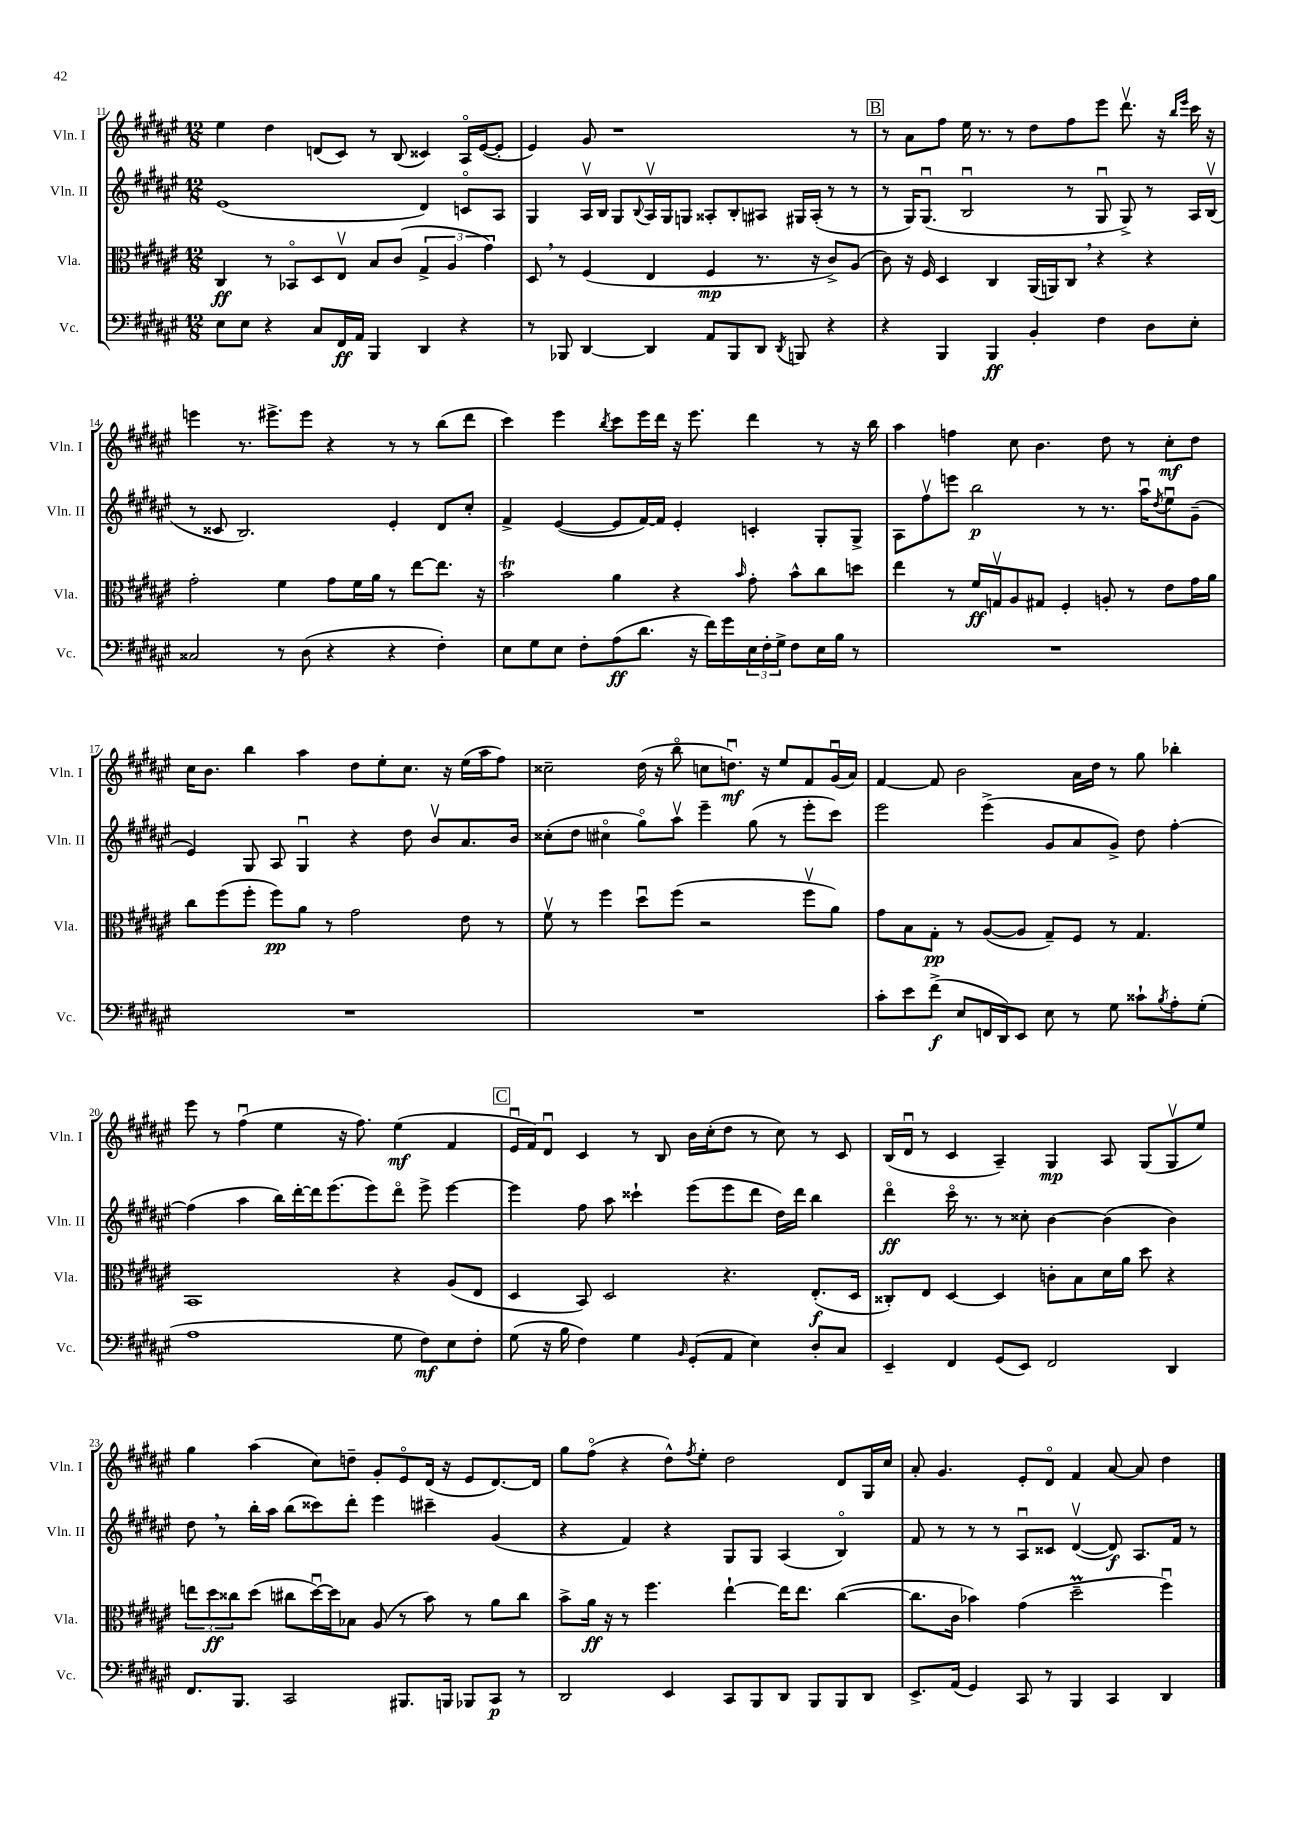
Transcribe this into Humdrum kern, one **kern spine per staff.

**kern	**dynam	**kern	**dynam	**kern	**dynam	**kern	**dynam
*part4	*part4	*part3	*part3	*part2	*part2	*part1	*part1
*staff4	*staff4	*staff3	*staff3	*staff2	*staff2	*staff1	*staff1
*I"Vc.	*	*I"Vla.	*	*I"Vln. II	*	*I"Vln. I	*
*I'Vc.	*	*I'Vla.	*	*I'Vln. II	*	*I'Vln. I	*
*clefF4	*	*clefC3	*	*clefG2	*	*clefG2	*
*k[f#c#g#d#a#e#]	*	*k[f#c#g#d#a#e#]	*	*k[f#c#g#d#a#e#]	*	*k[f#c#g#d#a#e#]	*
*M12/8	*	*M12/8	*	*M12/8	*	*M12/8	*
=11	=11	=11	=11	=11	=11	=11	=11
8E#\L	.	4C#/	ff	(1e#	.	4ee#\	.
8E#\J	.	.	.	.	.	.	.
4r	.	8r	.	.	.	4dd#\	.
.	.	8BB-X/L	.	.	.	.	.
8C#/L	.	8D#/	.	.	.	(8dn/L	.
16FF#/L	ff	8E#v/J	.	.	.	8c#/J)	.
16AA#/JJ	.	.	.	.	.	.	.
4BBB/	.	8B/L	.	.	.	8r	.
.	.	(8c#/J	.	.	.	(8B/	.
4DD#/	.	6G#^/	.	4d#/)	.	4c##X/)	.
.	.	6A#/	.	.	.	.	.
4r	.	.	.	8cn/L	.	16A#/LL	.
.	.	.	.	.	.	([16e#/J	.
.	.	6g#\)	.	.	.	.	.
.	.	.	.	8A#/J	.	8e#'/J]	.
=12	=12	=12	=12	=12	=12	=12	=12
8r	.	8D#,/	.	4G#/	.	4e#/)	.
8BBB-X/	.	8r	.	.	.	.	.
[4DD#/	.	(4F#/	.	16A#v/LL	.	8g#/	.
.	.	.	.	16B/JJ	.	.	.
.	.	.	.	8G#/L	.	1r	.
.	.	.	.	8qqB/	.	.	.
4DD#/]	.	4E#/	.	16A#v/L	.	.	.
.	.	.	.	16G#/J	.	.	.
.	.	.	.	8Gn/J	.	.	.
8AA#/L	.	4F#/	mp	8A##X'/L	.	.	.
8BBB-/	.	.	.	8B'/	.	.	.
8DD#/J	.	8.r	.	8A#X/J	.	.	.
8qDD#/	.	.	.	.	.	.	.
8BBBn/	.	.	.	16G#X/LL	.	.	.
.	.	16r	.	(16A#'/JJ	.	.	.
4r	.	8c#^/L)	.	8r	.	.	.
.	.	(8A#/J	.	8r	.	8r	.
!!LO:REH:place=s1:t=B
=13	=13	=13	=13	=13	=13	=13	=13
4r	.	8c#\)	.	8r	.	8r	.
.	.	16r	.	16G#/KL)	.	8a#\L	.
.	.	16F#/	.	(8.G#u/J	.	.	.
4BBB/	.	4D#/	.	.	.	8ff#\J	.
.	.	.	.	2Bu/	.	16ee#\	.
.	.	.	.	.	.	8.r	.
4BBB/	ff	4C#/	.	.	.	.	.
.	.	.	.	.	.	8r	.
4BB'/	.	(16AA#/LL	.	.	.	8dd#\L	.
.	.	16AAn/J)	.	.	.	.	.
.	.	8C#,/J	.	8r	.	8ff#\	.
4F#\	.	4r	.	8G#u/	.	8eee#\J	.
.	.	.	.	8G#^/)	.	8.ddd#v\	.
8D#\L	.	4r	.	8r	.	.	.
.	.	.	.	.	.	16r	.
.	.	.	.	.	.	16qqbb/LL	.
.	.	.	.	.	.	16qqeee#/JJ	.
8E#'\J	.	.	.	16A#/LL	.	16ccc#\	.
.	.	.	.	(16Bv/JJ	.	16r	.
!!LO:LB:g=z
=14	=14	=14	=14	=14	=14	=14	=14
2C##X/	.	2g#'\	.	8r	.	4eeen\	.
.	.	.	.	8c##X/	.	.	.
.	.	.	.	2.B/)	.	8.r	.
.	.	.	.	.	.	8.eee#X^\L	.
8r	.	4f#\	.	.	.	.	.
(8D#\	.	.	.	.	.	8eee#\J	.
4r	.	8g#\L	.	.	.	4r	.
.	.	16f#\L	.	.	.	.	.
.	.	16a#\JJ	.	.	.	.	.
4r	.	8r	.	4e#'/	.	8r	.
.	.	[8ee#\L	.	.	.	8r	.
4F#'\)	.	8.ee#\J]	.	8d#/L	.	(8bb\L	.
.	.	.	.	8cc#'/J	.	8ddd#\J	.
.	.	16r	.	.	.	.	.
=15	=15	=15	=15	=15	=15	=15	=15
8E#\L	.	2bT\	.	4f#^/	.	4ccc#\)	.
8G#\	.	.	.	.	.	.	.
8E#\J	.	.	.	([4e#/	.	4eee#\	.
8F#'\L	.	.	.	.	.	.	.
.	.	.	.	.	.	8qbb/	.
(8A#\	ff	4a#\	.	8e#/L]	.	8ccc#\L	.
8.d#\J	.	.	.	[16f#/L)	.	16eee#\L	.
.	.	.	.	16f#/JJ]	.	16ddd#\JJ	.
.	.	4r	.	4e#'/	.	16r	.
16r	.	.	.	.	.	8.eee#\	.
16f#\LL)	.	.	.	.	.	.	.
16g#\	.	.	.	.	.	.	.
.	.	16qqb/	.	.	.	.	.
24E#\	.	8g#'\	.	4cn'/	.	4ddd#\	.
24F#'\	.	.	.	.	.	.	.
24G#^\JJ	.	.	.	.	.	.	.
8F#\L	.	8b^^\L	.	.	.	.	.
16E#\L	.	8cc#\	.	8G#'/L	.	8r	.
16B\JJ	.	.	.	.	.	.	.
8r	.	8ddn\J	.	8G#^/J	.	16r	.
.	.	.	.	.	.	16bb\	.
=16	=16	=16	=16	=16	=16	=16	=16
1.r	.	4ee#\	.	8A#\L	.	4aa#\	.
.	.	.	.	8ff#v\	.	.	.
.	.	8r	.	8eeen\J	.	4ffn\	.
.	.	16f#/LL	ff	2bb\	p	.	.
.	.	16Gnv/J	.	.	.	.	.
.	.	8A#/	.	.	.	8cc#\	.
.	.	8G#X/J	.	.	.	4.b\	.
.	.	4F#'/	.	.	.	.	.
.	.	.	.	8r	.	.	.
.	.	8An'/	.	8.r	.	8dd#\	.
.	.	8r	.	.	.	8r	.
.	.	.	.	16aa#u\KL	.	.	.
.	.	.	.	8qdd#/	.	.	.
.	.	8e#\L	.	8ee#u\	.	8cc#'\L	mf
.	.	16g#\L	.	(8g#~\J	.	8dd#\J	.
.	.	16a#\JJ	.	.	.	.	.
!!LO:LB:g=z
=17	=17	=17	=17	=17	=17	=17	=17
1.r	.	8cc#\L	.	4e#/)	.	16cc#\KL	.
.	.	.	.	.	.	8.b\J	.
.	.	(8ff#\	.	.	.	.	.
.	.	8ff#'\J	.	8G#/	.	4bb\	.
.	.	8ff#\L)	pp	8A#/	.	.	.
.	.	8a#\J	.	4G#u/	.	4aa#\	.
.	.	8r	.	.	.	.	.
.	.	2g#\	.	4r	.	8dd#\L	.
.	.	.	.	.	.	8ee#'\	.
.	.	.	.	8dd#\	.	8.cc#\J	.
.	.	.	.	8bv/L	.	.	.
.	.	.	.	.	.	16r	.
.	.	8e#\	.	8.a#/	.	(16ee#\LL	.
.	.	.	.	.	.	16aa#\J	.
.	.	8r	.	.	.	8ff#\J)	.
.	.	.	.	16b/Jk	.	.	.
=18	=18	=18	=18	=18	=18	=18	=18
1.r	.	8f#v\	.	(8cc##X'\L	.	2cc##X~\	.
.	.	8r	.	8dd#\J	.	.	.
.	.	4ff#\	.	4cc#X\	.	.	.
.	.	8dd#u\L	.	8gg#\L)	.	(16dd#\	.
.	.	.	.	.	.	16r	.
.	.	(8ff#\J	.	8aa#v\J	.	8bb\	.
.	.	2r	.	4eee#~\	.	8ccn\L	.
.	.	.	.	.	.	8.ddnu\J)	mf
.	.	.	.	(8gg#\	.	.	.
.	.	.	.	.	.	16r	.
.	.	.	.	8r	.	8ee#/L	.
.	.	8ff#v\L	.	8eee#'\L	.	8f#/	.
.	.	8a#\J)	.	8ccc#\J)	.	(16g#u/L	.
.	.	.	.	.	.	16a#/JJ)	.
=19	=19	=19	=19	=19	=19	=19	=19
8c#'\L	.	8g#\L	.	2eee#\	.	[4f#/	.
8e#\	.	8B\	.	.	.	.	.
(8f#^\J	f	8G#'\J	pp	.	.	8f#/]	.
8E#/L	.	8r	.	.	.	2b\	.
16FFn/L	.	([8A#/L	.	(4eee#^\	.	.	.
16DD#/J)	.	.	.	.	.	.	.
8EE#/J	.	8A#/J]	.	.	.	.	.
8E#\	.	8G#~/L)	.	8g#/L	.	.	.
8r	.	8F#/J	.	8a#/	.	16a#\LL	.
.	.	.	.	.	.	16dd#\JJ	.
8G#\	.	8r	.	8g#^/J)	.	8r	.
8c##X`\L	.	4.G#/	.	8dd#\	.	8gg#\	.
8qB/	.	.	.	.	.	.	.
8A#'\	.	.	.	[4ff#'\	.	4bb-X'\	.
(8G#'\J	.	.	.	.	.	.	.
!!LO:LB:g=z
=20	=20	=20	=20	=20	=20	=20	=20
1A#	.	1BB	.	(4ff#\]	.	8eee#\	.
.	.	.	.	.	.	8r	.
.	.	.	.	4aa#\	.	(4ff#u\	.
.	.	.	.	16bb\LL)	.	4ee#\	.
.	.	.	.	[16ddd#'\	.	.	.
.	.	.	.	16ddd#\J]	.	.	.
.	.	.	.	(8.eee#\	.	.	.
.	.	.	.	.	.	16r	.
.	.	.	.	.	.	8.ff#\)	.
.	.	.	.	8eee#\)	.	.	.
8G#\	.	4r	.	8ddd#\J	.	(4ee#\	mf
8F#\L)	mf	.	.	8eee#^\	.	.	.
8E#\	.	(8A#/L	.	[4eee#\	.	4f#/	.
8F#'\J	.	8E#/J	.	.	.	.	.
!!LO:REH:place=s1:t=C
=21	=21	=21	=21	=21	=21	=21	=21
(8G#\	.	4D#/	.	4eee#\]	.	16e#u/LL	.
.	.	.	.	.	.	16f#/J)	.
16r	.	.	.	.	.	8d#u/J	.
16B\	.	.	.	.	.	.	.
4F#\)	.	8BB/)	.	8ff#\	.	4c#/	.
.	.	2D#/	.	8aa#\	.	.	.
4G#\	.	.	.	4ccc##X`\	.	8r	.
.	.	.	.	.	.	8B/	.
16qqBB/	.	.	.	.	.	.	.
(8GG#'/L	.	.	.	(8eee#\L	.	16b\LL	.
.	.	.	.	.	.	(16cc#'\J	.
8AA#/J	.	4.r	.	8eee#\	.	8dd#\J	.
4E#\)	.	.	.	8ddd#\J	.	8r	.
.	.	.	.	16dd#\LL)	.	8cc#\)	.
.	.	.	.	16ddd#\JJ	.	.	.
8D#'/L	.	(8.E#'/L	f	4bb\	.	8r	.
8C#/J	.	.	.	.	.	8c#/	.
.	.	16D#/Jk	.	.	.	.	.
=22	=22	=22	=22	=22	=22	=22	=22
4EE#~/	.	8C##X'/L)	.	4ddd#\	ff	(16B/LL	.
.	.	.	.	.	.	16d#u/JJ	.
.	.	8E#/J	.	.	.	8r	.
4FF#/	.	[4D#/	.	16ccc#\	.	4c#/	.
.	.	.	.	8.r	.	.	.
(8GG#/L	.	4D#/]	.	8r	.	4A#~/)	.
8EE#/J)	.	.	.	8cc##X'\	.	.	.
2FF#/	.	8cn'\L	.	[4b\	.	4G#/	mp
.	.	8B\	.	.	.	.	.
.	.	16d#\L	.	(4b\]	.	8A#/	.
.	.	16a#\JJ	.	.	.	.	.
.	.	8dd#\	.	.	.	(8G#/L	.
4DD#/	.	4r	.	4b\)	.	8G#v/	.
.	.	.	.	.	.	8ee#/J)	.
!!LO:LB:g=z
=23	=23	=23	=23	=23	=23	=23	=23
8.FF#/L	.	12een\L	.	8dd#,\	.	4gg#\	.
.	.	12dd#\	ff	.	.	.	.
.	.	.	.	8r	.	.	.
.	.	12cc##X\	.	.	.	.	.
8.BBB/J	.	.	.	.	.	.	.
.	.	(8dd#\J	.	16bb'\LL	.	(4aa#\	.
.	.	.	.	16aa#\JJ	.	.	.
2CC#/	.	8cc#X\L	.	(8bb\L	.	.	.
.	.	[16dd#u\L)	.	8ccc##X\)	.	8cc#\L)	.
.	.	16dd#\J]	.	.	.	.	.
.	.	8B-X\J	.	8ddd#'\J	.	8ddn~\J	.
.	.	(8A#/	.	4eee#\	.	8g#'/L	.
8.BBB#X/L	.	8r	.	.	.	8e#/	.
.	.	8b\)	.	4ccc#X~\	.	(16d#/Jk	.
16BBBn/Jk	.	.	.	.	.	16r	.
8BBB-X/L	.	8r	.	.	.	8e#/L	.
8CC#/J	p	8a#\L	.	(4g#/	.	[8.d#/)	.
8r	.	8cc#\J	.	.	.	.	.
.	.	.	.	.	.	16d#/Jk]	.
=24	=24	=24	=24	=24	=24	=24	=24
2DD#/	.	8b^\L	.	4r	.	8gg#\L	.
.	.	16a#\Jk	ff	.	.	(8ff#\J	.
.	.	16r	.	.	.	.	.
.	.	8r	.	4f#/)	.	4r	.
.	.	4.ff#\	.	.	.	.	.
4EE#/	.	.	.	4r	.	8dd#^^\L)	.
.	.	.	.	.	.	8qff#/	.
.	.	.	.	.	.	8ee#'\J	.
8CC#/L	.	[4ee#`\	.	8G#/L	.	2dd#\	.
8BBB/	.	.	.	8G#/J	.	.	.
8DD#/J	.	16ee#\KL]	.	(4A#/	.	.	.
.	.	8.ee#\J	.	.	.	.	.
8BBB/L	.	.	.	.	.	.	.
8BBB/	.	([4cc#\	.	4B/)	.	8d#/L	.
8DD#/J	.	.	.	.	.	16G#/L	.
.	.	.	.	.	.	16cc#/JJ	.
=25	=25	=25	=25	=25	=25	=25	=25
8.EE#^/L	.	8.cc#\L]	.	8f#/	.	8a#'/	.
.	.	.	.	8r	.	4.g#/	.
(16AA#/Jk	.	16c#\Jk	.	.	.	.	.
4GG#/)	.	4b-X\)	.	8r	.	.	.
.	.	.	.	8r	.	.	.
8CC#/	.	(4g#\	.	8A#u/L	.	8e#'/L	.
8r	.	.	.	8c##X/J	.	8d#/J	.
4BBB/	.	2dd#M~\	.	([4d#v/	.	4f#/	.
4CC#/	.	.	.	8d#/])	f	[8a#/	.
.	.	.	.	8.A#/L	.	8a#/]	.
4DD#/	.	4ff#u\)	.	.	.	4dd#\	.
.	.	.	.	16f#/Jk	.	.	.
.	.	.	.	8r	.	.	.
==	==	==	==	==	==	==	==
*-	*-	*-	*-	*-	*-	*-	*-
